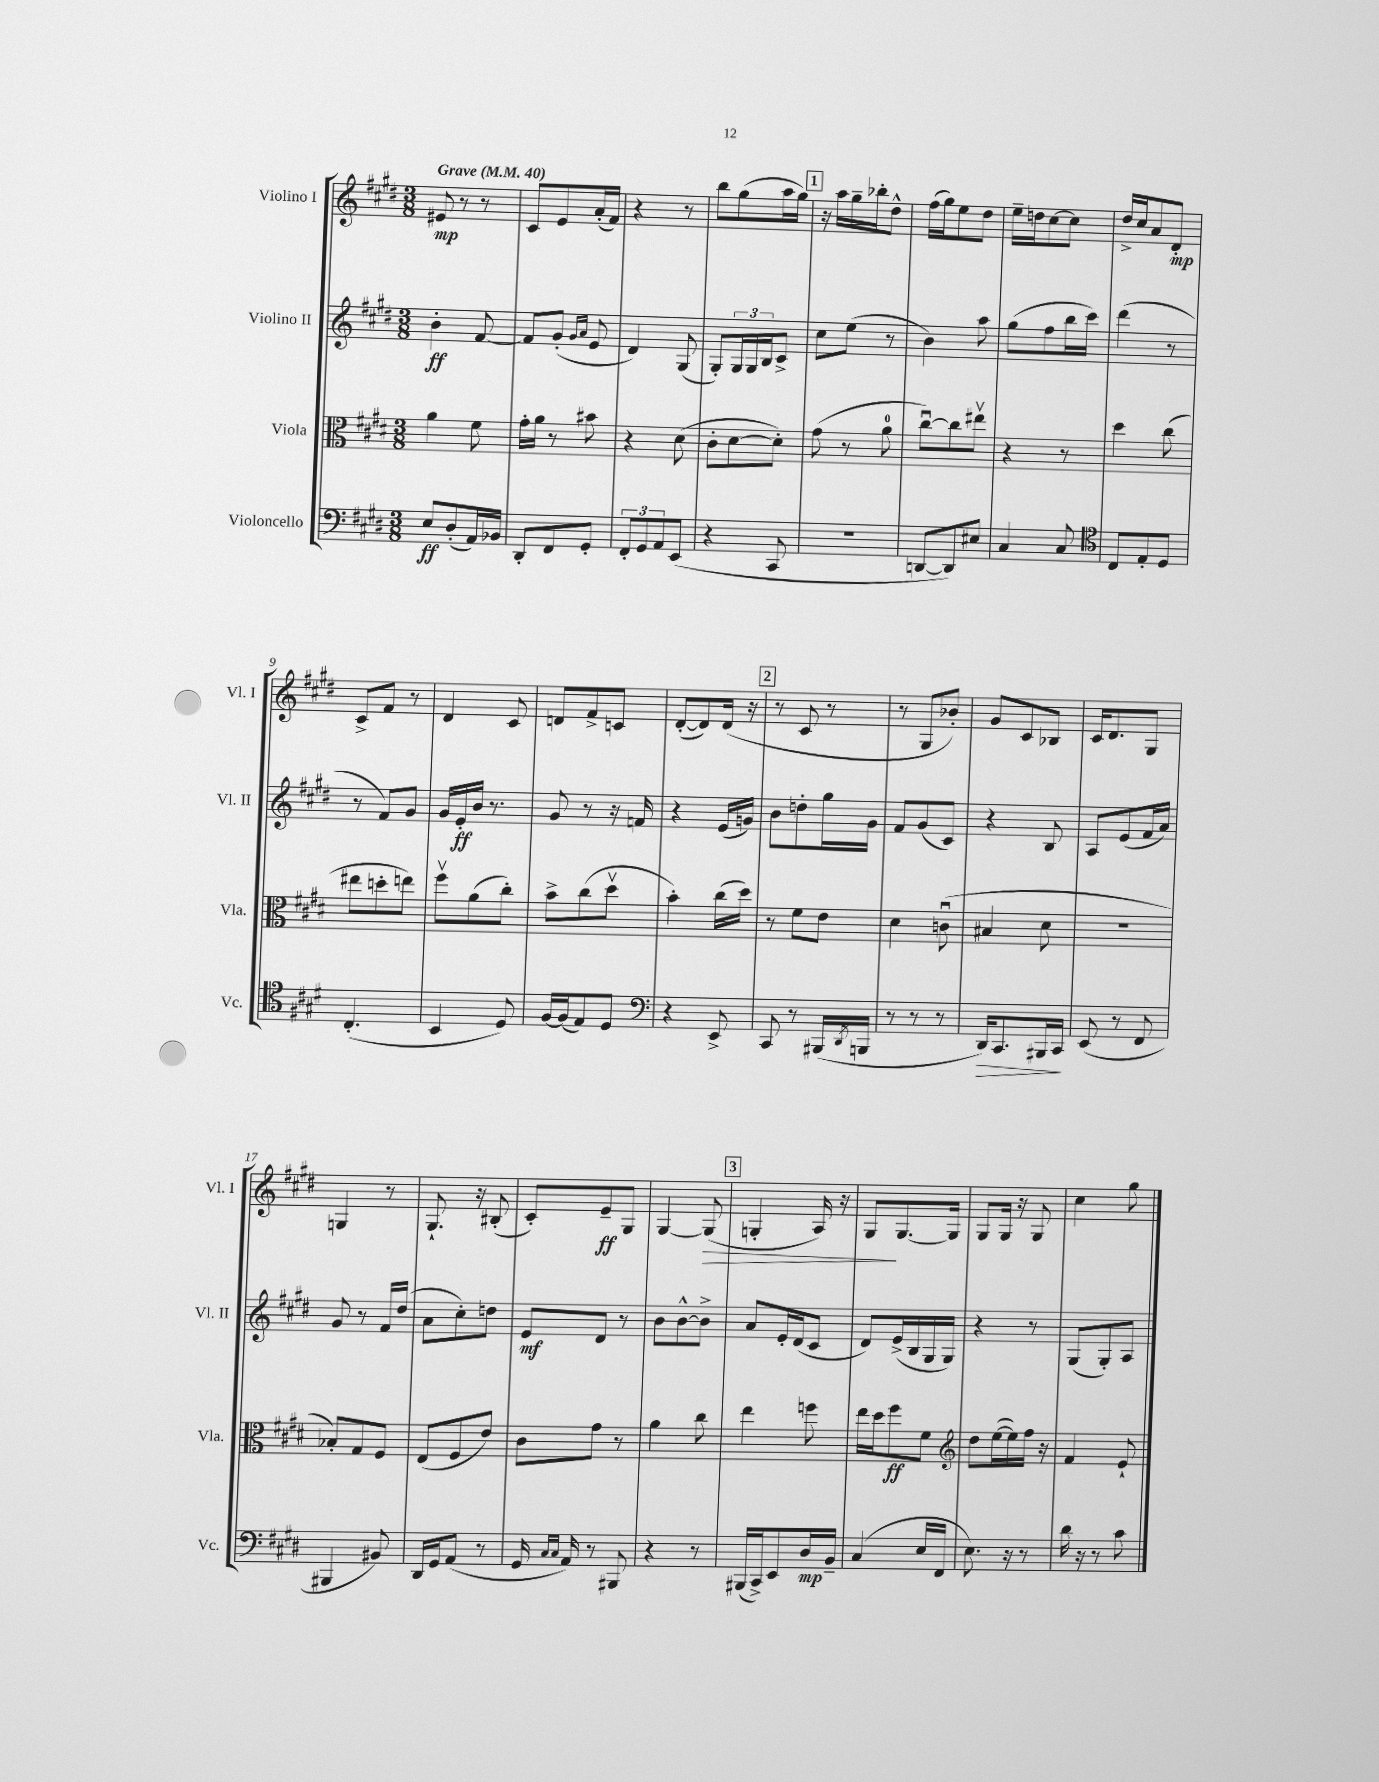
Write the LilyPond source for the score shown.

<<
\new StaffGroup <<
\new Staff = "s0" \with { instrumentName = "Violino I" shortInstrumentName = "Vl. I" } {
    \clef treble \key e \major \numericTimeSignature \time 3/8 \tempo "Grave" 4 = 40
    eis'8\mp r8 r8 |
    cis'8 e'8 a'16-.( fis'16) |
    r4 r8 |
    b''8 gis''8( a''16 gis''16) |
    \mark \markup { \box "1" } r16 a''16 gis''16-- bes''16-. dis''8-^ |
    fis''16( gis''16) e''8 dis''8 |
    e''16-- d''16 cis''8~ cis''8 |
    dis''16-> cis''16 a'8 dis'8-.\mp |
    cis'8-> fis'8 r8 |
    dis'4 cis'8 |
    d'8 fis'8-> c'8 |
    dis'8~-.( dis'8) dis'16( r16 |
    \mark \markup { \box "2" } r8 cis'8 r8 |
    r8 gis8 bes'8-.) |
    gis'8 cis'8 bes8 |
    cis'16 dis'8. gis8 |
    g4 r8 |
    gis8.-! r16 bis8-.( |
    cis'8-.) e'8--\ff gis8 |
    gis4~ gis8\>( |
    \mark \markup { \box "3" } g4-. a16) r16 |
    gis8\! gis8.~ gis16 |
    gis8 gis16 r16 gis8 |
    cis''4 gis''8 \bar "|." |
}
\new Staff = "s1" \with { instrumentName = "Violino II" shortInstrumentName = "Vl. II" } {
    \clef treble \key e \major \numericTimeSignature \time 3/8
    b'4-.\ff fis'8~ |
    fis'8 gis'8-.( \grace { gis'16 a'16 } e'8 |
    dis'4) gis8( |
    gis8-.) \tuplet 3/2 { gis16 gis16 b16 } cis'8-> |
    \mark \markup { \box "1" } cis''8 e''8( r8 |
    b'4) a''8 |
    gis''8( fis''8 b''16 cis'''16) |
    dis'''4( r8 |
    r8 fis'8) gis'8 |
    gis'16 e'16-.\ff b'16 r8. |
    gis'8 r8 r16 f'16 |
    r4 e'16( g'16) |
    \mark \markup { \box "2" } b'8 d''8-. gis''16 gis'16 |
    fis'8 gis'8( cis'8) |
    r4 b8 |
    a8 e'8( fis'16 a'16) |
    gis'8 r8 fis'16 dis''16( |
    a'8 cis''8-.) d''8 |
    e'8\mf dis'8 r8 |
    b'8 b'8~-^ b'8-> |
    \mark \markup { \box "3" } a'8 e'16-. dis'16( cis'8 |
    dis'8) e'16->( b16 gis16 gis16) |
    r4 r8 |
    gis8( gis8-.) a8 \bar "|." |
}
\new Staff = "s2" \with { instrumentName = "Viola" shortInstrumentName = "Vla." } {
    \clef alto \key e \major \numericTimeSignature \time 3/8
    a'4 fis'8 |
    gis'16-. a'16 r8 bis'8 |
    r4 dis'8( |
    cis'8-. dis'8~ dis'8-.) |
    \mark \markup { \box "1" } gis'8( r8 a'8-0 |
    cis''8~\downbow) cis''8 eis''8\upbow |
    r4 r8 |
    dis''4 cis''8( |
    eis''8 d''8-. e''8) |
    fis''8\upbow a'8( cis''8-.) |
    b'8-> cis''8( dis''8\upbow |
    b'4-.) cis''16( dis''16) |
    \mark \markup { \box "2" } r8 fis'8 e'8 |
    dis'4 c'8\downbow( |
    bis4 dis'8 |
    R4. |
    bes8-.) gis8 fis8 |
    e8( fis8 e'8) |
    cis'8 gis'8 r8 |
    a'4 cis''8 |
    \mark \markup { \box "3" } e''4 f''8 |
    e''16 dis''16 fis''8\ff fis'8 |
    \clef treble dis''8 e''16~( e''16) fis''16 r16 |
    fis'4 e'8-! \bar "|." |
}
\new Staff = "s3" \with { instrumentName = "Violoncello" shortInstrumentName = "Vc." } {
    \clef bass \key e \major \numericTimeSignature \time 3/8
    e8\ff dis8-.( a,16) bes,16 |
    dis,8-. fis,8 gis,8-. |
    \tuplet 3/2 { fis,8-. gis,8 a,8 } e,8( |
    r4 cis,8 |
    \mark \markup { \box "1" } r4. |
    d,8~ d,8) eis8 |
    cis4 cis8 |
    \clef tenor cis8 e8-. dis8 |
    cis4.-.( |
    b,4 dis8) |
    fis16~ fis16( e8) dis8 |
    \clef bass r4 e,8-> |
    \mark \markup { \box "2" } cis,8 r8 bis,,16( \acciaccatura { dis,8 } b,,16 |
    r8 r8 r8 |
    dis,16\>) cis,8. bis,,16 cis,16\! |
    e,8( r8 fis,8 |
    bis,,4 bis,8) |
    dis,16 gis,16 a,8( r8 |
    gis,16 \grace { cis16 cis16 } a,16) r8 bis,,8 |
    r4 r8 |
    \mark \markup { \box "3" } bis,,16( cis,16->) e,8 dis16\mp b,16-- |
    cis4( e16 fis,16 |
    e8.) r16 r8 |
    dis'16 r16 r8 cis'8 \bar "|." |
}
>>
>>
